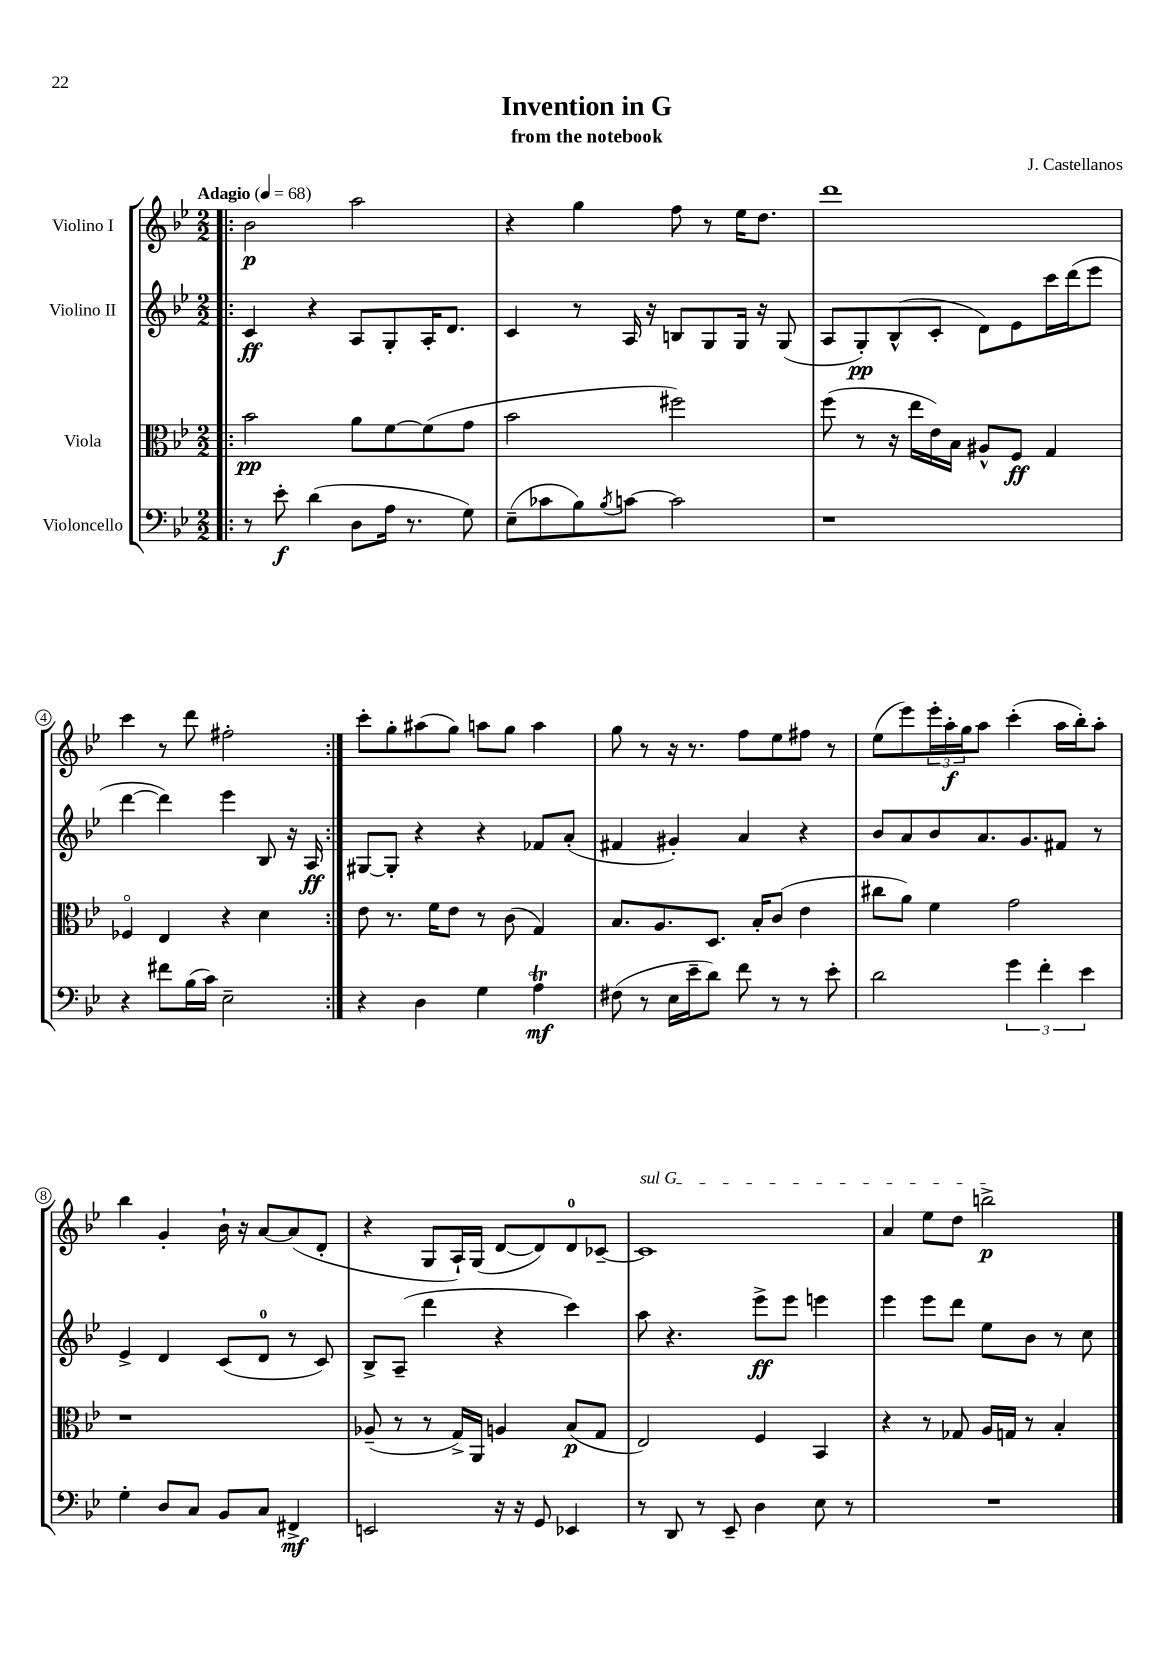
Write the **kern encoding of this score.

**kern	**kern	**kern	**kern
*staff4	*staff3	*staff2	*staff1
*clefF4	*clefC3	*clefG2	*clefG2
*k[b-e-]	*k[b-e-]	*k[b-e-]	*k[b-e-]
*M2/2	*M2/2	*M2/2	*M2/2
*MM68	*MM68	*MM68	*MM68
=!|:	=!|:	=!|:	=!|:
8r	2b-\	4c/	2b-\
8e-'\	.	.	.
(4d\	.	4r	.
8D\L	8a\L	8A/L	2aa\
16A\Jk	[8f\	8G'/	.
8.r	.	.	.
.	(8f\]	16A'/K	.
.	.	8.d/J	.
8G\)	8g\J	.	.
=	=	=	=
(8E-~\L	2b-\	4c/	4r
8c-\	.	.	.
8B-\)	.	8r	4gg\
8qB-/	.	.	.
[8c\J	.	16A/	.
.	.	16r	.
2c\]	2ff#\)	8B/L	8ff\
.	.	8G/	8r
.	.	16G/Jk	16ee-\LK
.	.	16r	8.dd\J
.	.	(8G/	.
=	=	=	=
1r	(8ff\	8A/L	1ddd
.	8r	8G'/)	.
.	16r	(8B-^^/	.
.	16ee-\LL	.	.
.	16e-\)	8c'/J	.
.	16B-\JJ	.	.
.	8A#^^/L	8d\L)	.
.	8F/J	8e-\	.
.	4G/	16ccc\L	.
.	.	(16ddd\J	.
.	.	8eee-\J	.
=	=	=	=
4r	4F-o/	[4ddd\	4ccc\
8f#\L	4E-/	4ddd\])	8r
(16B-\L	.	.	8ddd\
16c\JJ)	.	.	.
2E-~\	4r	4eee-\	2ff#'\
.	4d\	8B-/	.
.	.	16r	.
.	.	16A/	.
=:|!	=:|!	=:|!	=:|!
4r	8e-\	[8G#/L	8ccc'\L
.	8.r	8G#'/]J	8gg'\
4D\	.	4r	(8aa#\
.	16f\LK	.	.
.	8e-\J	.	8gg\J)
4G\	8r	4r	8aa\L
.	(8c\	.	8gg\J
4A\	4G/)	8f-/L	4aa\
.	.	(8a'/J	.
=	=	=	=
(8F#\	8.B-/L	4f#/	8gg\
8r	.	.	8r
.	8.A/	.	.
16E-\LL	.	4g#'/)	16r
16e-~\J	.	.	8.r
8d\J)	8.D/J	.	.
8f\	.	4a/	8ff\L
.	16B-'/LK	.	.
8r	(8c/J	.	8ee-\
8r	4e-\	4r	8ff#\J
8e-'\	.	.	8r
=	=	=	=
2d\	8cc#\L	8b-/L	(8ee-\L
.	8a\J)	8a/	8eee-\)
.	4f\	8b-/	24eee-'\L
.	.	.	24aa'\
.	.	.	24gg\J
.	.	8.a/	8aa\J
6g\	2g\	.	(4ccc'\
.	.	8.g/	.
6f'\	.	.	.
.	.	8f#/J	16aa\LL
.	.	.	16bb-'\J)
6e-\	.	.	.
.	.	8r	8aa'\J
=	=	=	=
4G'\	1r	4e-^/	4bb-\
8D/L	.	4d/	4g'/
8C/J	.	.	.
8BB-/L	.	(8c/L	16b-`\
.	.	.	16r
8C/J	.	8d/J	[8a/L
4FF#^/	.	8r	(8a/]
.	.	8c/)	8d'/J
=	=	=	=
2EE/	(8A-~/	8B-^/L	4r
.	8r	(8A~/J	.
.	8r	4ddd\	8G/L
.	16G^/LL)	.	16A`/L)
.	16AA/JJ	.	(16G/JJ
16r	4A/	4r	[8d/L
16r	.	.	.
8GG/	.	.	8d/])
4EE-/	(8B-/L	4ccc\)	8d/
.	8G/J	.	[8c-~/J
=	=	=	=
8r	2E-/)	8aa\	1c-]
8DD/	.	4.r	.
8r	.	.	.
8EE-~/	.	.	.
4D\	4F/	8eee-^\L	.
.	.	8eee-\J	.
8E-\	4BB-/	4eee\	.
8r	.	.	.
=	=	=	=
1r	4r	4eee-\	4a/
.	8r	8eee-\L	8ee-\L
.	8G-/	8ddd\J	8dd\J
.	16A/LL	8ee-\L	2bb^\
.	16G/JJ	.	.
.	8r	8b-\J	.
.	4B-'/	8r	.
.	.	8cc\	.
==	==	==	==
*-	*-	*-	*-
